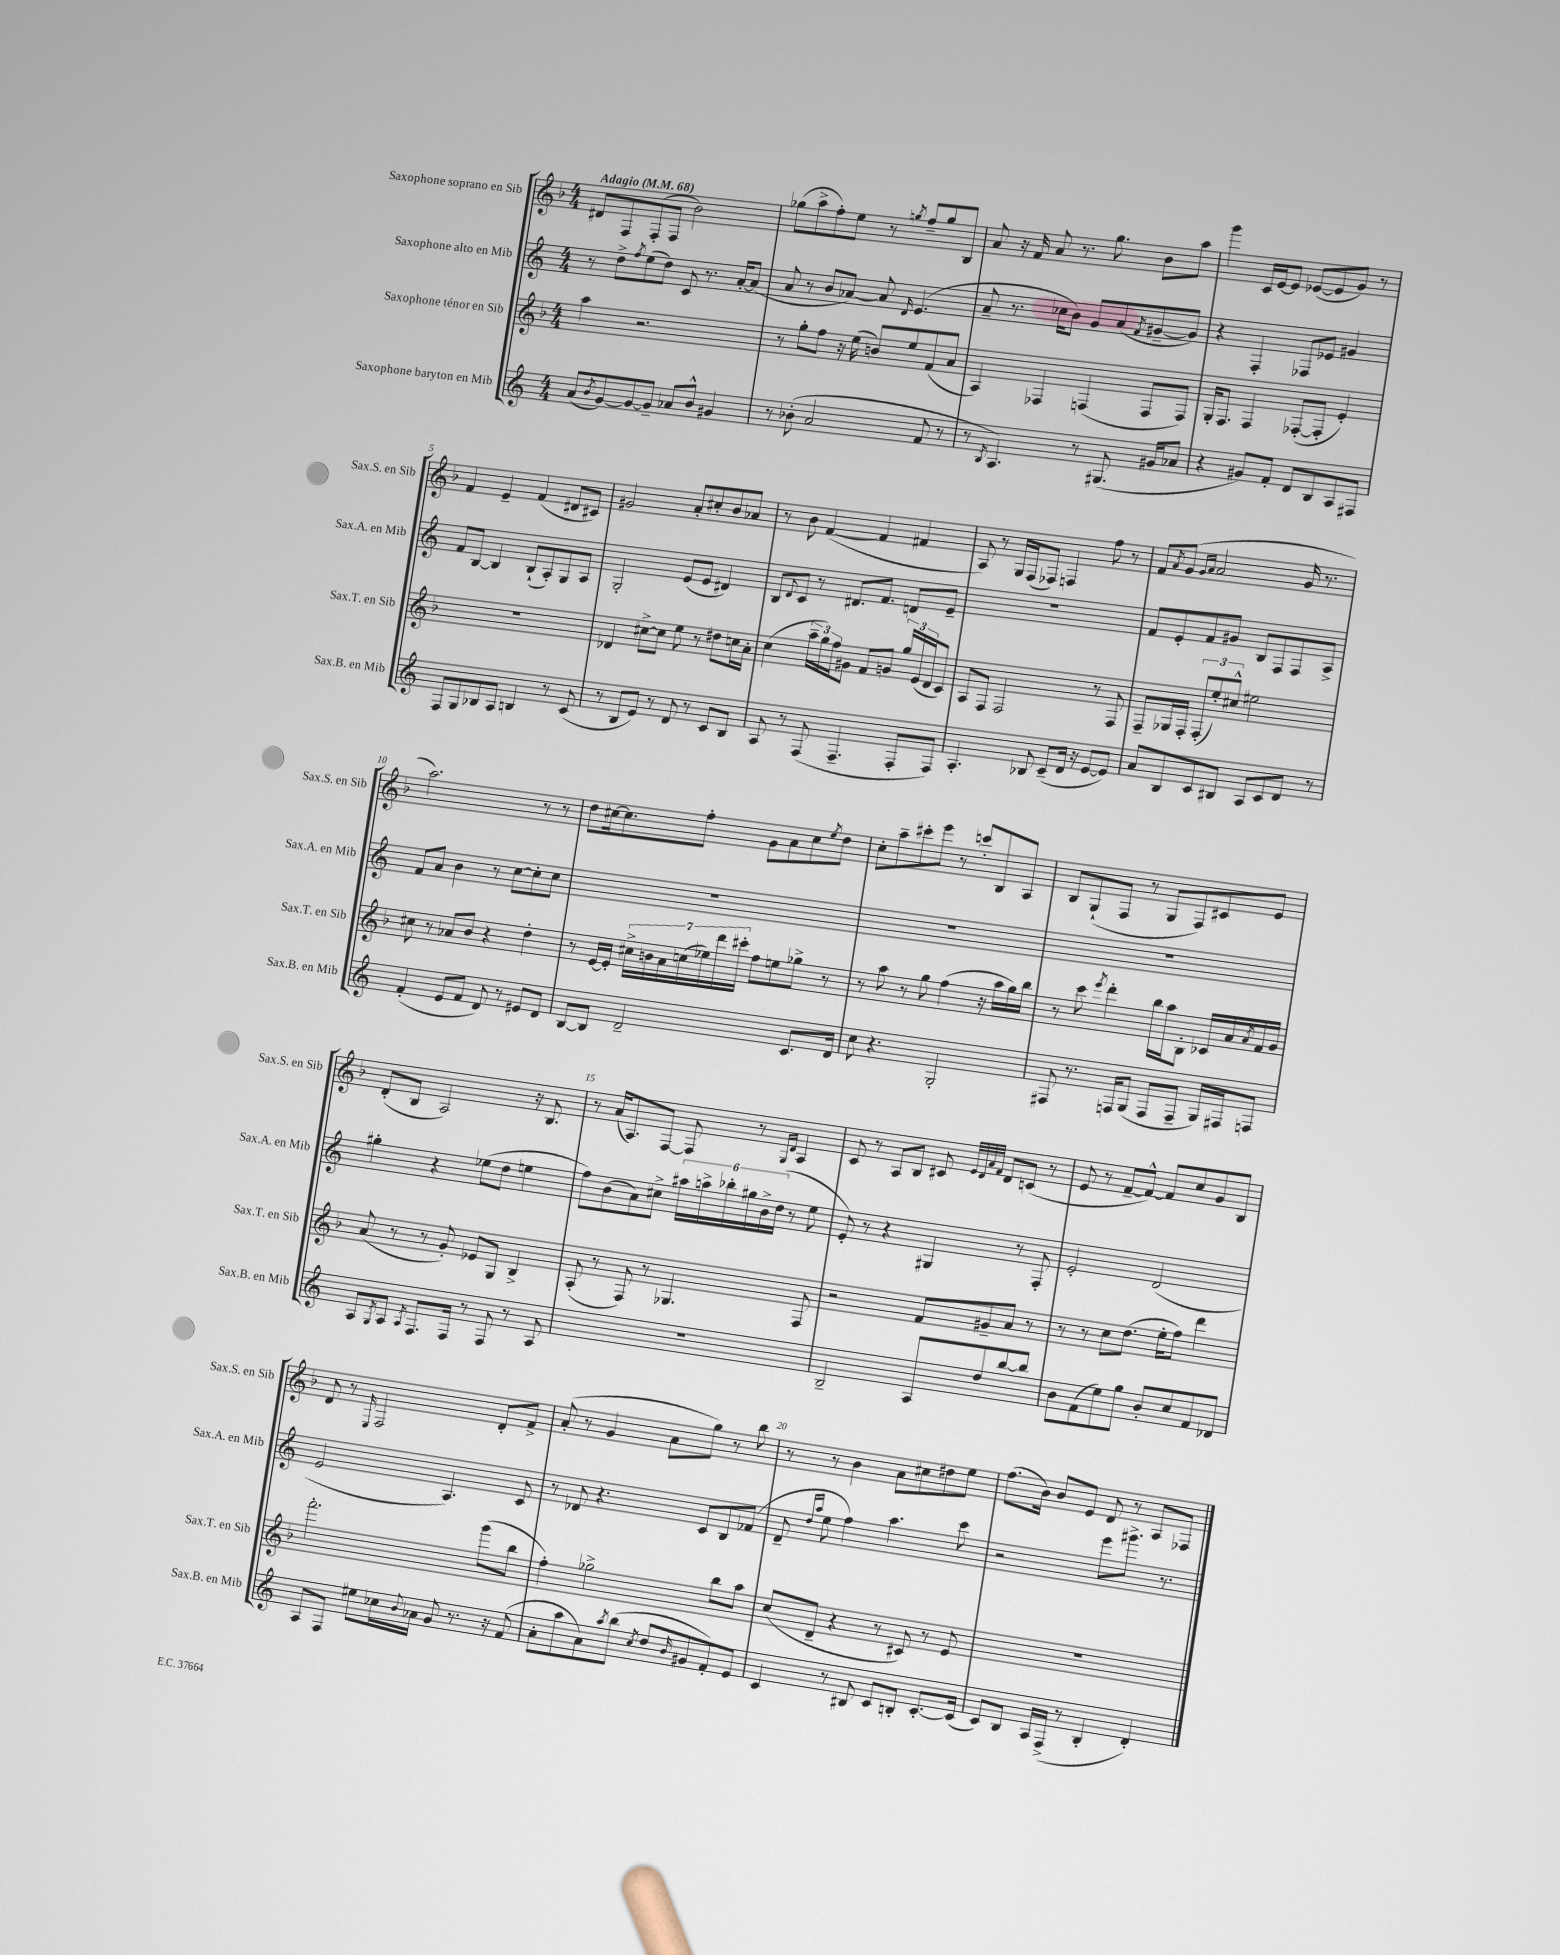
<<
\new StaffGroup <<
\new Staff = "s0" \with { instrumentName = "Saxophone soprano en Sib" shortInstrumentName = "Sax.S. en Sib" } {
    \clef treble \key f \major \numericTimeSignature \time 4/4 \tempo "Adagio" 4 = 68
    dis'8 f8 f8-.( f8 bes'2) |
    ges''8( a''8-> f''8-.) e''8 r8 \acciaccatura { g''8 } f''8-- g''8 bes8 |
    a'8 r16 f'16 a'8 r8. g''8. bes'8 a''8 |
    g'''4 c'16 e'16~ e'8 ees'8~( ees'8 g'8) r8 |
    f'4 e'4-- f'4( dis'8 cis'8) |
    gis'2 a'8-. cis''8-. bes'8 aes'8 |
    r8 bes'8 f'4~( f'4 fis'4 |
    a8) r8 g16 f16( fes8) f4 f''8 r8 |
    f'8 \acciaccatura { a'8 } g'8( \grace { g'16 a'16 } a'2 g'16 r8. |
    a''2.) r8 r8 |
    d''8 cis''16~ cis''8. f''8-. g'8 a'8 cis''8 \acciaccatura { e''8 } d''8 |
    c''8-. a''8-- cis'''8-. e'''8 r8 c'''8-. bes8 a8 |
    bes8 g8-!( f8 r8 g8 f8) cis'8 e'8 |
    d'8-.( bes8 a2) r16 bes8. |
    r8 a'16( a8.) f8~ f8 r8 \grace { g16 d'16 } a4 |
    c'8 r8 a8 bes8 cis'8 \grace { e'32 d'32 a'32 f'32 } d'8 c'8( r8 |
    e'8 r8 f'8~-- f'8~-^) f'8 c''8 g'8 bes8 |
    d'8 r8 \grace { e16 } f2 d'8-. f'8-> |
    a'8-.( r8 g'4 a'8 g''8) r8 bes''8 |
    r8 r8 bes'4 a'8 cis''8 dis''8 e''8 |
    f''8.( bes'16) bes'8 e'8 d'8 r8 a8 fes8 \bar "|." |
}
\new Staff = "s1" \with { instrumentName = "Saxophone alto en Mib" shortInstrumentName = "Sax.A. en Mib" } {
    \clef treble \key c \major \numericTimeSignature \time 4/4
    r8 d''8-> \acciaccatura { f''8 } e''8( d''8) c'8 r8. a'16~-. a'8( |
    a'8 r8 b'8 aes'8~) aes'8 \grace { d'16 } e'4.( |
    a'8-- r8. ces''16 b'8) g'8 a'8( \acciaccatura { f'8 } gis'8~-- gis'8) |
    r4 f4-. fes8 ees'8 gis'4 |
    f'8 b8~ b4 b8-!( a8-.) g8 a8 |
    g2-. e'8( e'8 dis'4) |
    b8 \appoggiatura { d'8 } c'8 r8 dis'8. f'8. d'8 e'8-- |
    R1 |
    f'8 e'8-. f'8 gis'8 b8 f8 f8 a8-> |
    f'8 a'8 b'4 r8 c''8~ c''8-. c''8 |
    R1 |
    R1 |
    R1 |
    gis''4-. r4 ees''8( d''8 e''4 |
    f''8) b'8( a'8) cis''8-> \tuplet 6/4 { ais''16 a''16-> bes''16-. gis''16 b'16-> d''16( } r8 e''8 |
    e'8-.) r8 r4 gis4 r8 f8-. |
    e'2-. d'2( |
    e'2 a4.) c'8 |
    r8 des'8 r4. c'8 b8 fes'8( |
    d'8-- \grace { d''16 a''16 } e''8 f''4) a''4. c'''8 |
    r2 e'''8 gis'''8.-> r8. \bar "|." |
}
\new Staff = "s2" \with { instrumentName = "Saxophone ténor en Sib" shortInstrumentName = "Sax.T. en Sib" } {
    \clef treble \key f \major \numericTimeSignature \time 4/4
    a''4 r2. |
    r8 g''8-. f''8 r16 e''16( b'8) e''8 f'8( a'8 |
    a4) fes4 f4( f8 f8) |
    g16-. f8. f4 fes8~-.( fes8-. e'4-.) |
    R1 |
    des'4 cis''8~-> cis''8 e''8 r8 dis''8 c''16 a'16-. |
    c''4( \tuplet 3/2 { a''16-- g''16) f''16 } gis'8 f'8 g'8 \tuplet 3/2 { g''16 e'16( d'16 } c'8) |
    a8 f8 f2 r8 f8 |
    f8-- ges16 f16-. \tuplet 3/2 { f8-.( e''8-.) cis''8-^ } eis''2 |
    cis''8 r8 aes'8 bes'8 r4 d''4-. |
    r8 e'16~ e'16-. \tuplet 7/4 { cis''16-> b'16 a'16 c''16( ees''16) d'''16 cis'''16-. } f''8 e''8 ges''8-> r8 |
    r8 a''8 r8 g''8 f''4( r16 a''16 g''16) bes''16 |
    r8 c'''8 \acciaccatura { e'''8 } d'''4-. bes''16 a''16 bes8-. ces'16 a'16 \acciaccatura { a'8 } f'16 g'16 |
    a'8( r8 r8 g'8-.) ees'8 g8 bes4-> |
    a8-.( r8 f8) r8 ges4. f8 |
    r2 f'8 gis'8-- a'8 r8 |
    r8 r8 c''8 d''8.( e''16-. f''8) d'''4 |
    f'''2.-. g'''8( bes''8 |
    f''4-.) ges''2-> bes''8 a''8 |
    c''8( d'8-- r4 r8 cis'8) r8 e'8 |
    R1 \bar "|." |
}
\new Staff = "s3" \with { instrumentName = "Saxophone baryton en Mib" shortInstrumentName = "Sax.B. en Mib" } {
    \clef treble \key c \major \numericTimeSignature \time 4/4
    a'8( \acciaccatura { b'8 } g'8~) g'8~ g'8-- aes'8 b'8-^ gis'4 |
    r8 bes'8-.( a'2 f'8 r8 |
    r8 \acciaccatura { b8 } a4.) r8 gis8.( gis'16 aes'8 |
    r4 gis'8) f'8-. d'8 b8 a8 fis8 |
    f8 g8 bes8 a8 b4 r8 c'8( |
    r8 b8 e'8) r8 d'8 r8 c'8 b8 |
    a8 r8 f8( f4.-- f8-. f8) |
    a4.-. bes8 c'8--( d'16 r16 e'8~ e'8) |
    a'8 b8 c'8 bis8 a8 c'8 d'8 r8 |
    f'4-.( e'8 f'8 d'8) r8 eis'8 d'8 |
    b8~ b8 d'2-- c'8. d'16 |
    c''8 r4. g2-. |
    fis8 r8. f16 g8( f8 f8-- g16) fis16 f8 |
    a8 \acciaccatura { g8 } a8 \acciaccatura { a8 } f8. f16 r8 f8 r8 a8 |
    R1 |
    b2-- a8 d''8 b''8~ b''8 |
    b'8 f'8( e''8) g''8 b'8-. c''8 f'8 des'8 |
    a8 f8 eis''8 ces''16 \appoggiatura { b'8 } aes'16 g'8 r8. r16 f'8( |
    a'8-. a''8 a'8) \acciaccatura { a''8 } b''8( \acciaccatura { c''8 } d''8 \grace { b'16 } gis'8 f'8-.) e'8 |
    c'4 r8 bis8 c'8 b8-. c'8.~-. c'16( |
    c'8) b8 a16 f16->( r8 b4-. d'4-.) \bar "|." |
}
>>
>>
\layout { \context { \Score \override BarNumber.break-visibility = ##(#f #t #t) barNumberVisibility = #(every-nth-bar-number-visible 5) } }
